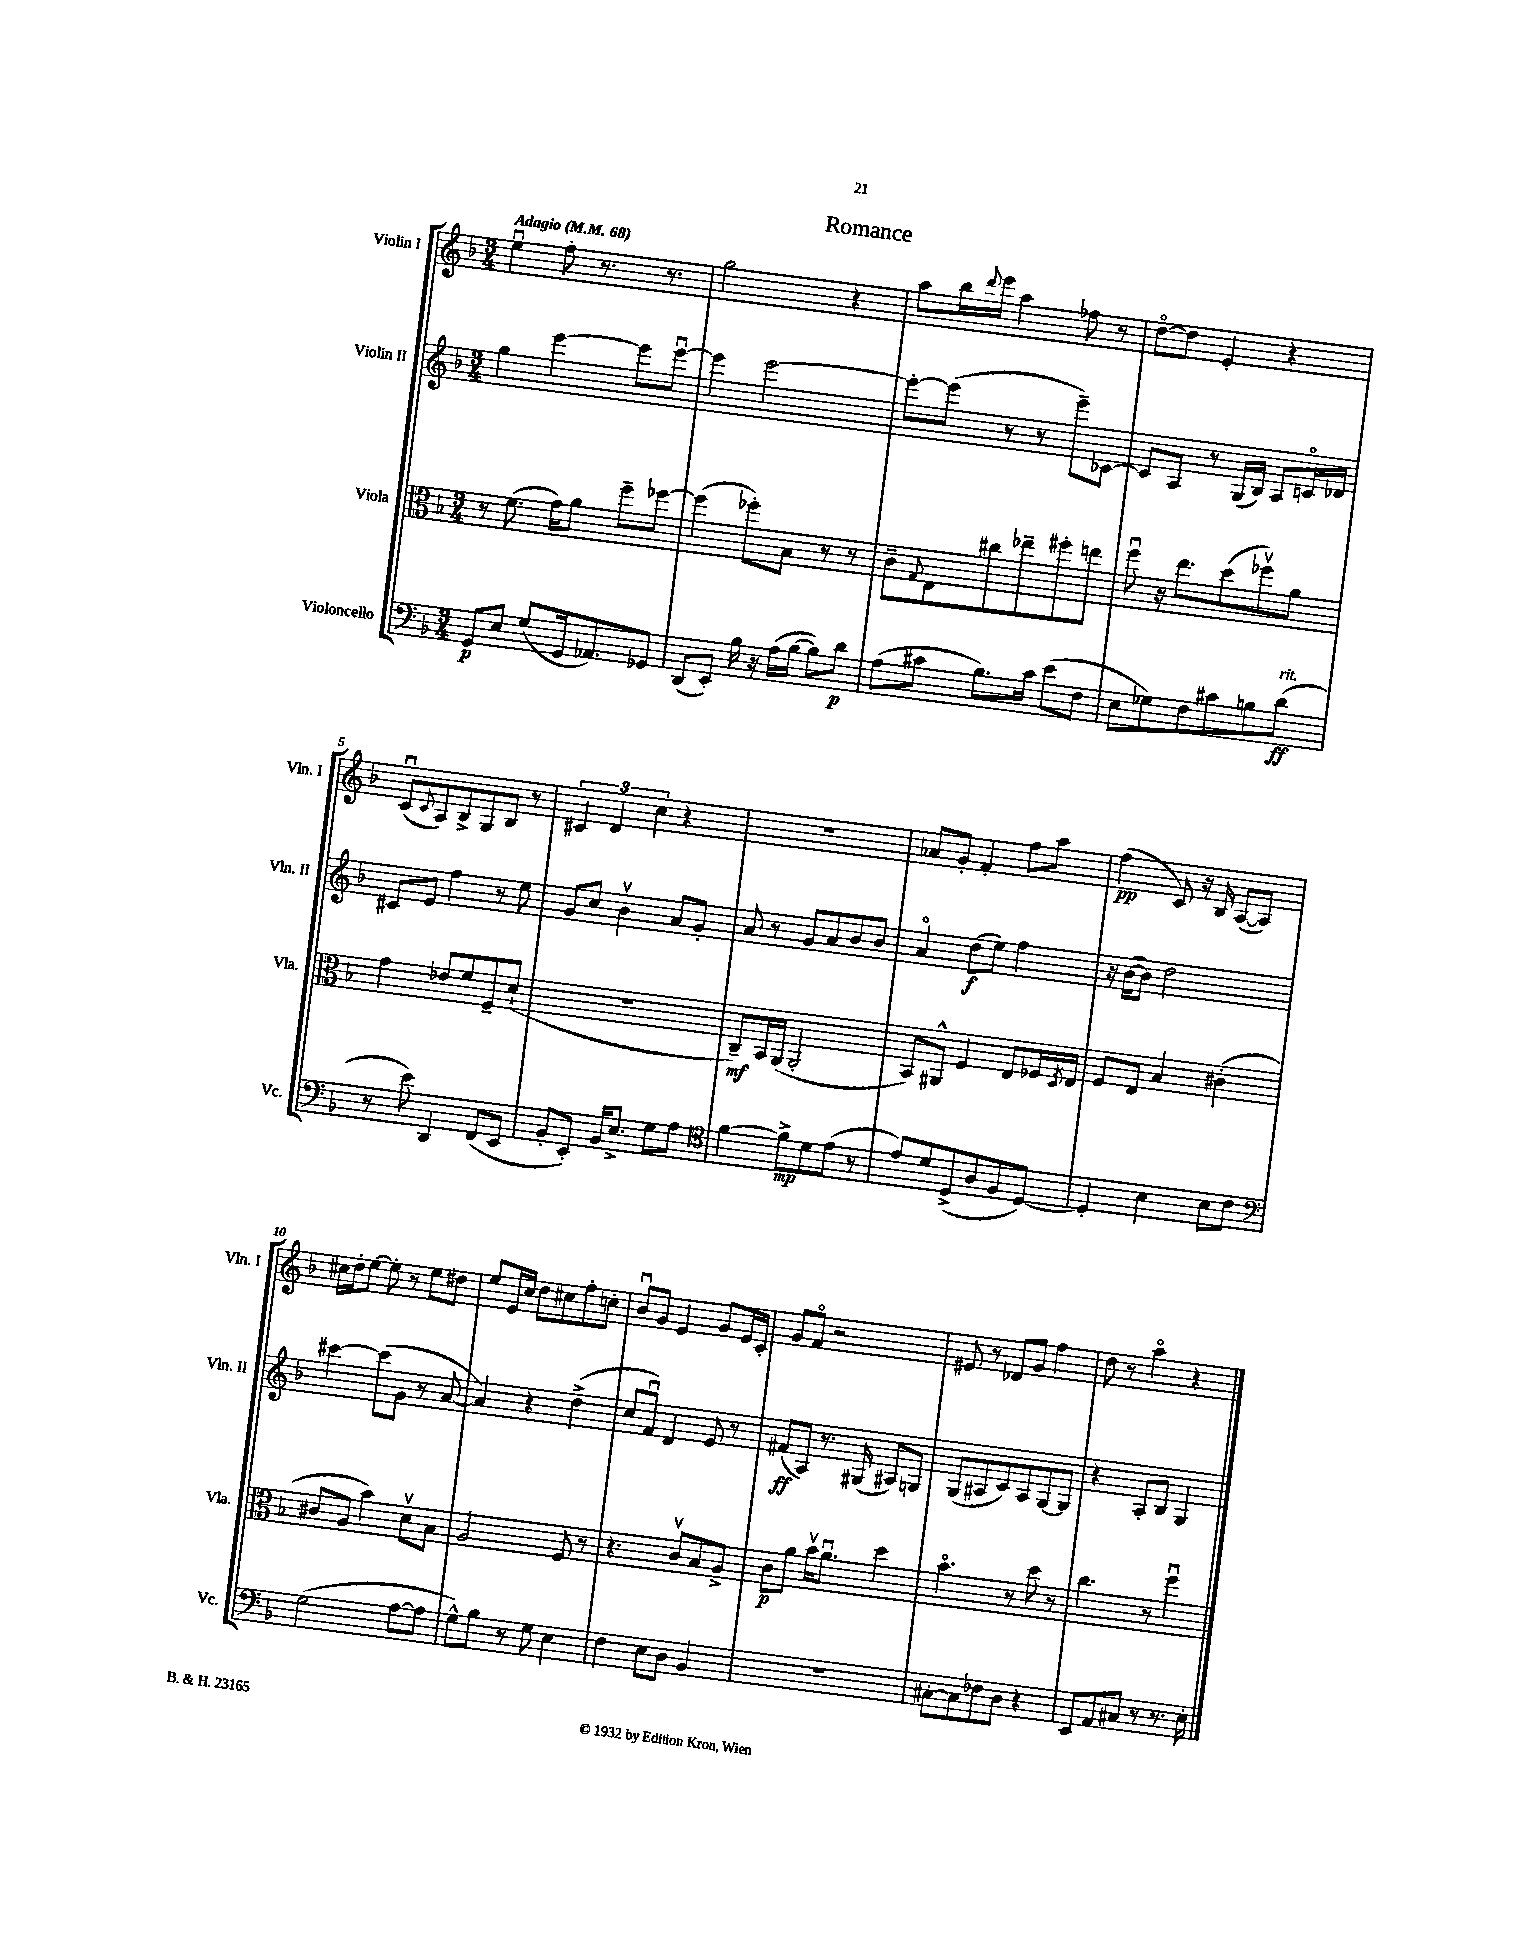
\header { title = "Romance" }
<<
\new StaffGroup <<
\new Staff = "s0" \with { instrumentName = "Violin I" shortInstrumentName = "Vln. I" } {
    \clef treble \key f \major \numericTimeSignature \time 3/4 \tempo "Adagio" 4 = 68
    e''4\downbow f''8-. r8. r8. |
    g''2 r4 |
    a''8 bes''16 \appoggiatura { d'''8 } e'''16 a''4 fes''8 r8 |
    d''8~\flageolet d''8 e'4-. r4 |
    c'8\downbow( \appoggiatura { c'8 } a8) bes8-> g8 bes8 r8 |
    \tuplet 3/2 { cis'4 d'4 c''4 } r4 |
    R2. |
    aes'8 g'8-. f'4-. f''8 a''8 |
    f''4\pp( c'8) r16 bes16 a8~( a8) |
    cis''16 d''16-. e''8~ e''8-. r8 e''8 dis''8 |
    e''8 e'16 c''16 d''8 cis''8 f''8-. c''8-. |
    bes'8\downbow g'8 e'4 g'8 e'16 c'16-. |
    g'8 f'8\flageolet r2 |
    eis'8 r8 des'8 g'8 f''4 |
    d''8 r8 a''4\flageolet r4 \bar "|." |
}
\new Staff = "s1" \with { instrumentName = "Violin II" shortInstrumentName = "Vln. II" } {
    \clef treble \key f \major \numericTimeSignature \time 3/4
    g''4 e'''4~ e'''8 e'''8~\downbow |
    e'''4 e'''2~ |
    e'''8~-. e'''8( r8 r8 e'''8--) ces'8~ |
    ces'8 a8 r8 g16( bes16) a8 c'16\flageolet des'16 |
    cis'8 e'8 f''4 r8 e''8 |
    g'8 c''8 bes'4\upbow a'8 g'8-. |
    a'8 r8 g'8 a'8 bes'8 bes'8 |
    a'4\flageolet d''8\f( e''8) f''4 |
    r16 bes'16~( bes'8) d''2 |
    cis'''4~ cis'''8( g'8 r8 a'8~ |
    a'4) r4 d''4->( |
    c''8 f'8\downbow) d'4 e'8 r8 |
    fis'8\ff( a8) r8. gis16( ais8) g8 |
    g8( ais8 c'8) ais8 g8~ g8 |
    r4 a8-. bes8 g4 \bar "|." |
}
\new Staff = "s2" \with { instrumentName = "Viola" shortInstrumentName = "Vla." } {
    \clef alto \key f \major \numericTimeSignature \time 3/4
    r8 f'8.( g'16) a'8 f''8-- fes''8~ |
    fes''4( fes''8-.) bes8 r8 r8 |
    c'8-- \appoggiatura { g8 } e8 cis''8 ees''8-- fis''8-. e''8 |
    f''8\downbow r16 e''8. d''8( fes''8\upbow) a'8 |
    g'4 ees'8 f'8 f8-- d'8-!( |
    R2. |
    c8--\mf) bes,16 a,16( a,2-. |
    bes,8) ais,8-^ f4 e8 fes16 \acciaccatura { d8 } e16 |
    f8 e8 bes4 cis'4-.( |
    cis'8 a8 bes'4) d'8\upbow bes8 |
    a2 f8 r8 |
    r4. c'8\upbow bes8 a8-> |
    c'8\p a'8 bes'16\upbow a'8.\downbow d''4 |
    bes'4.\flageolet r8 d''8 r8 |
    c''4. r8 f''4\downbow \bar "|." |
}
\new Staff = "s3" \with { instrumentName = "Violoncello" shortInstrumentName = "Vc." } {
    \clef bass \key f \major \numericTimeSignature \time 3/4
    g,8\p e8 g8( g,16 aes,8.) ges,8 |
    d,8( e,8-.) bes16 r16 a16( bes16~ bes8) d'8\p |
    a8( cis'8 bes8.) cis'16 e'8( f8 |
    e8 ges8) f8 cis'8 b8 d'8\ff^\markup { \italic "rit." }( |
    r8 e'8) d,4 f,8( e,8 |
    bes,8-. e,8-.) bes,16 e8.-> g8 a8 |
    \clef tenor f'4~ f'8->\mp d'8 e'8( r8 |
    e'8) d'8 d8->( a8 f8 d8~) |
    d4-. bes4 bes8 c'8 |
    \clef bass g2( a8~ a8 |
    g8-^) bes8 r8 g8 e4 |
    f4 e8 d8 bes,4 |
    R2. |
    cis8~-. cis8 fes8 d8 r4 |
    e,8 a,8 cis8 r8 r8. e16-. \bar "|." |
}
>>
>>
